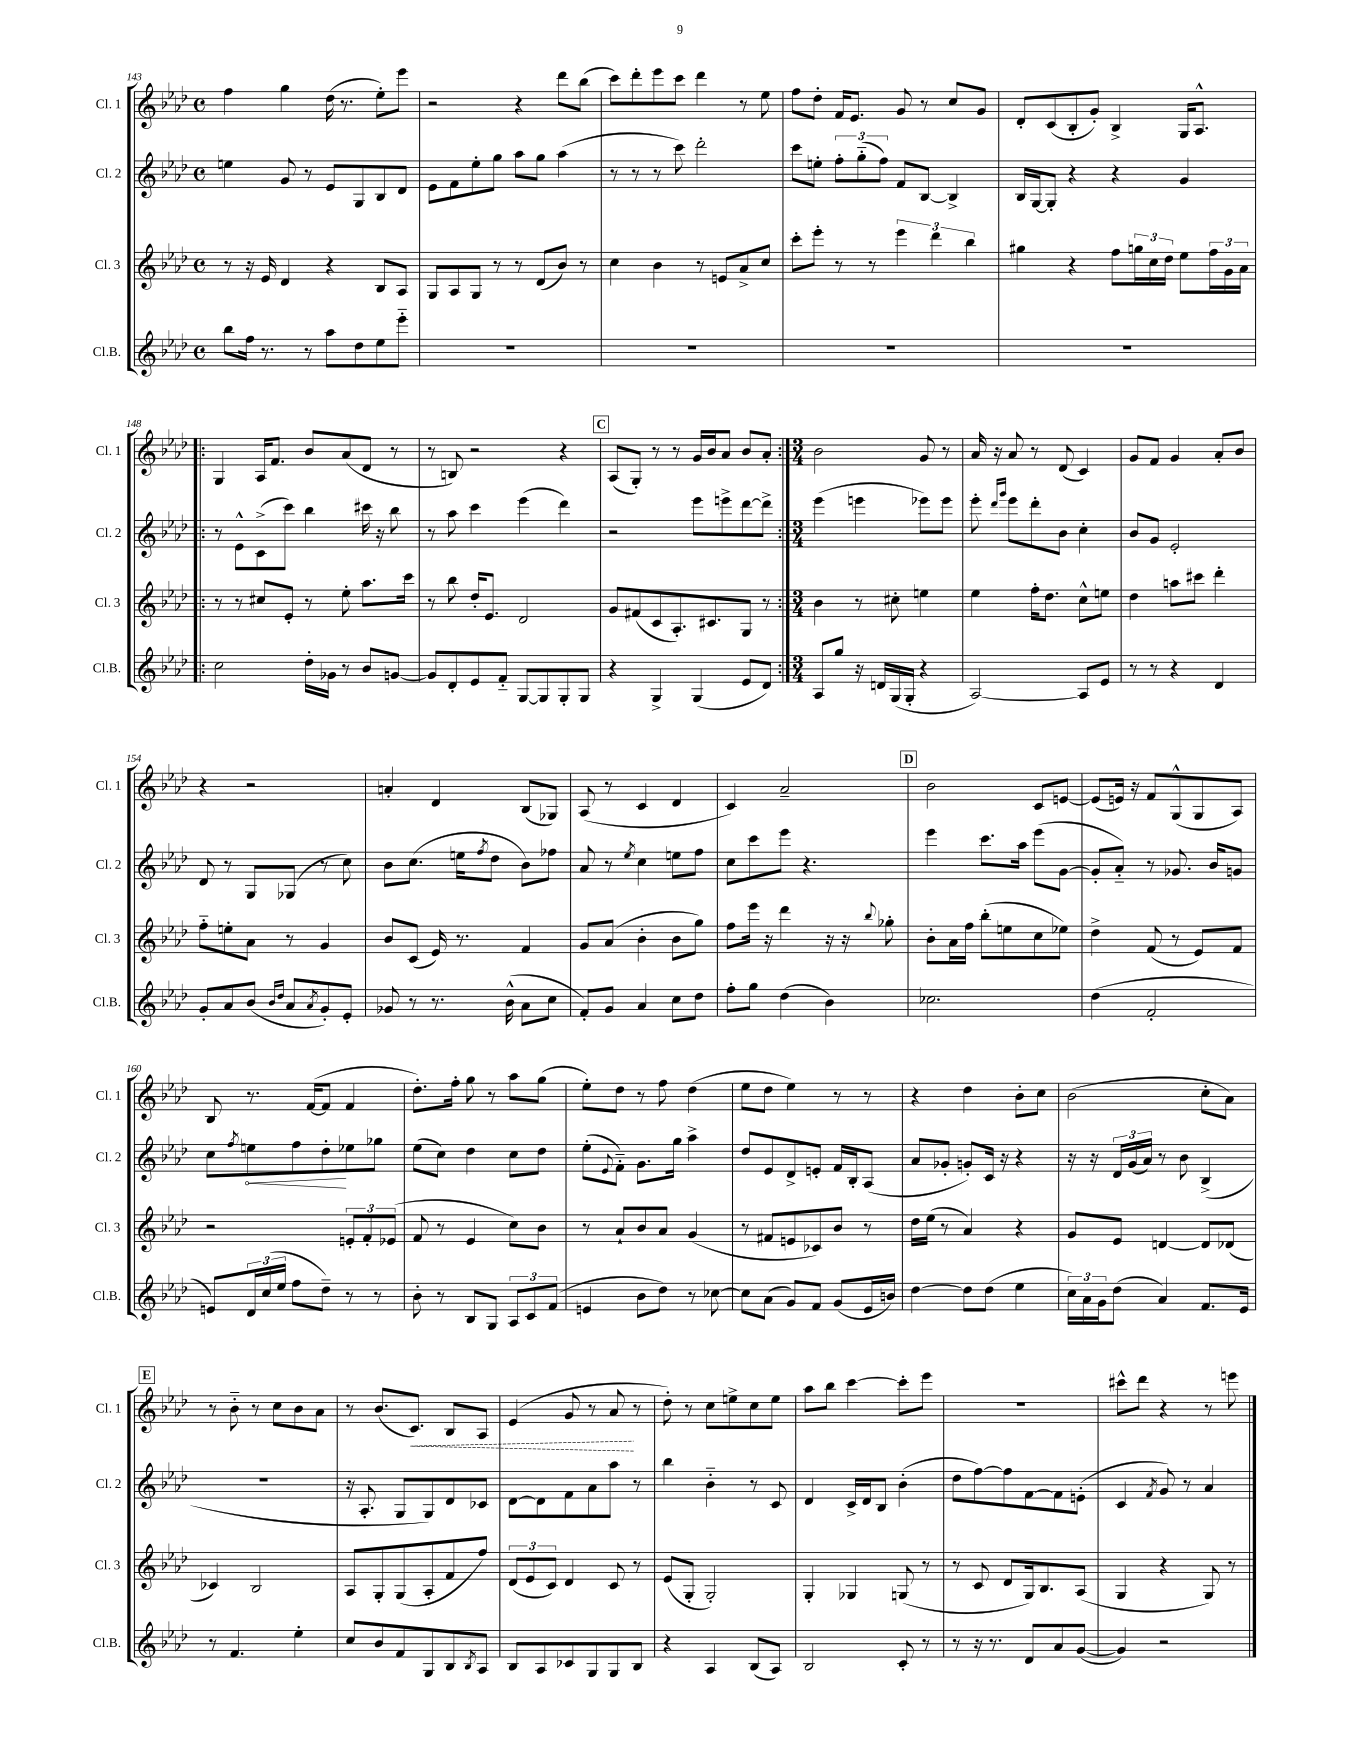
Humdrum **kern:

**kern	**kern	**kern	**kern
*staff4	*staff3	*staff2	*staff1
*clefG2	*clefG2	*clefG2	*clefG2
*k[b-e-a-d-]	*k[b-e-a-d-]	*k[b-e-a-d-]	*k[b-e-a-d-]
*M4/4	*M4/4	*M4/4	*M4/4
*met(c)	*met(c)	*met(c)	*met(c)
8bb-	8r	4ee	4ff
16ff	16r	.	.
8.r	16e-	.	.
.	4d-	8g	4gg
8r	.	8r	.
8aa-	4r	8e-	(16dd-
.	.	.	8.r
8dd-	.	8G	.
8ee-	8B-	8B-	8ee-')
8eee-'~	8A-	8d-	8eee-
=	=	=	=
1r	8G	8e-	2r
.	8A-	8f	.
.	8G	8ee-'	.
.	8r	8gg	.
.	8r	8aa-	4r
.	(8d-	8gg	.
.	8b-)	(4aa-	8ddd-
.	8r	.	(8bb-
=	=	=	=
1r	4cc	8r	8ccc)
.	.	8r	8ddd-'
.	4b-	8r	8eee-
.	.	8ccc)	8ccc
.	8r	2ddd-'	4ddd-
.	8e	.	.
.	8a-^	.	8r
.	8cc	.	8ee-
=	=	=	=
1r	8ccc'	8ccc	8ff
.	8eee-'	8ee'	8dd-'
.	8r	12ff'	16f
.	.	.	8.e-
.	.	(12gg'~	.
.	8r	.	.
.	.	12ff)	.
.	6eee-	8f	8g
.	.	[8B-	8r
.	6ddd-	.	.
.	.	4B-^]	8cc
.	6bb-	.	.
.	.	.	8g
=	=	=	=
1r	4gg#	16B-	8d-'
.	.	[16G	.
.	.	8G']	(8c
.	4r	4r	8B-'
.	.	.	8g')
.	8ff	4r	4B-^
.	24gg	.	.
.	24cc	.	.
.	24dd-	.	.
.	8ee-	4g	16G
.	.	.	8.A-^^
.	24ff	.	.
.	24g	.	.
.	24a-	.	.
=!|:	=!|:	=!|:	=!|:
2cc	8r	8r	4G
.	8r	8e-^^	.
.	8cc#	(8c^	16A-
.	.	.	8.f
.	8e-'	8ccc)	.
16dd-'	8r	4bb-	8b-
16g-	.	.	.
8r	8ee-'	.	(8a-
8b-	8.aa-	16ccc#	8d-
.	.	16r	.
[8g	.	8bb-	8r
.	16ccc	.	.
=	=	=	=
8g]	8r	8r	8r
8d-'	8bb-	8aa-	8B)
8e-	16dd-'	4ccc	2r
.	8.e-	.	.
8f'~	.	.	.
[8G	2d-	(4eee-	.
8G]	.	.	.
8G'	.	4ddd-)	4r
8G	.	.	.
=	=	=	=
4r	8g	2r	(8A-
.	(8f#	.	8G')
4G^	8c	.	8r
.	8.A-')	.	8r
(4G	.	8eee-	16g
.	8.c#	.	16b-
.	.	8eee^	8a-
8e-	8G	[8ddd-	8b-
8d-)	8r	8ddd-^]	8a-'
=:|!	=:|!	=:|!	=:|!
*M3/4	*M3/4	*M3/4	*M3/4
8A-	4b-	(4eee-	2b-
8gg	.	.	.
16r	8r	4eee	.
16d	.	.	.
(16G	8cc#'	.	.
16G'	.	.	.
4r	4ee	8eee-)	8g
.	.	8eee-	8r
=	=	=	=
[2A-)	4ee-	8eee-'	16a-
.	.	.	16r
.	.	16qqddd-	.
.	.	16qqggg	.
.	.	8eee-	8a-
.	16ff'	8ddd-'	8r
.	8.dd-	.	.
.	.	8b-	(8d-
8A-]	8cc^^	4cc'	4c)
8e-	8ee	.	.
=	=	=	=
8r	4dd-	8b-	8g
8r	.	8g	8f
4r	8aa	2e-'	4g
.	8ccc#	.	.
4d-	4ddd-'	.	8a-'
.	.	.	8b-
=	=	=	=
8g'	8ff'~	8d-	4r
8a-	8ee'	8r	.
(8b-	8a-	8G	2r
16qqb-	.	.	.
16qqdd-	.	.	.
8a-	8r	(8G-	.
8qa-	.	.	.
8g')	4g	8r	.
8e-'	.	8cc)	.
=	=	=	=
8g-	8b-	8b-	4a'
8r	(8c	(8.cc	.
8.r	16e-)	.	4d-
.	8.r	16ee	.
.	.	8qff	.
.	.	8dd-	.
(16b-^^	.	.	.
8a-	4f	8b-)	(8B-
8cc	.	8ff-	8G-)
=	=	=	=
8f')	8g	8a-	(8A-
8g	(8a-	8r	8r
.	.	8qee-	.
4a-	4b-'	4cc	4c
8cc	8b-	8ee	4d-
8dd-	8gg)	8ff	.
=	=	=	=
8ff'	8ff	8cc	4c)
8gg	16eee-	8ccc	.
.	16r	.	.
(4dd-	4ddd-	8eee-	2a-~
.	.	4.r	.
4b-)	16r	.	.
.	16r	.	.
.	8qqbb-	.	.
.	8gg-'	.	.
=	=	=	=
2.cc-	8b-'	4eee-	2b-
.	16a-	.	.
.	16ff	.	.
.	(8bb-'	8.ccc	.
.	8ee	.	.
.	.	16aa-	.
.	8cc	(8eee-	8c
.	8ee-)	[8g	[8e
=	=	=	=
(4dd-	4dd-^	8g']	(8e]
.	.	8a-'~)	16e)
.	.	.	16r
2f'	(8f	8r	8f
.	8r	8.g-	(8G^^
.	8e-)	.	8G
.	.	16b-	.
.	8f	8g	8A-)
=	=	=	=
8e)	2r	8cc	8B-
.	.	8qff	.
24d-	.	8ee	8.r
(24cc	.	.	.
24ee-	.	.	.
8ff	.	8ff	.
.	.	.	([16f
8dd-~)	.	8dd-'	8f]
8r	12e'	8ee-	4f
.	12f'	.	.
8r	.	8gg-	.
.	(12e-	.	.
=	=	=	=
8b-'	8f	(8ee-	8.dd-')
8r	8r	8cc)	.
.	.	.	16ff'
8B-	4e-	4dd-	8gg
8G	.	.	8r
12A-	8cc)	8cc	8aa-
12c	.	.	.
.	8b-	8dd-	(8gg
(12f	.	.	.
=	=	=	=
4e	8r	(8ee-'	8ee-')
.	.	8qqe-	.
.	8a-`	8f'~)	8dd-
8b-	8b-	8.g	8r
8dd-)	8a-	.	8ff
.	.	16gg	.
8r	(4g	4aa-^	(4dd-
[8cc-	.	.	.
=	=	=	=
8cc-]	8r	8dd-	8ee-
(8a-	8f#	8e-	8dd-
8g)	8e	8d-^	4ee-)
8f	8c-)	8e'	.
(8g	8b-	16f	8r
.	.	16B-'	.
16e-	8r	(8A-	8r
16b)	.	.	.
=	=	=	=
[4dd-	16dd-	8a-	4r
.	(16ee-	.	.
.	8r	8g-'	.
8dd-]	4a-)	8g')	4dd-
(8dd-	.	16c	.
.	.	16r	.
4ee-	4r	4r	8b-'
.	.	.	8cc
=	=	=	=
24cc)	8g	16r	(2b-
24a-	.	.	.
.	.	16r	.
24g	.	.	.
(8dd-	8e-	24d-	.
.	.	(24g	.
.	.	24a-)	.
4a-)	[4d	8r	.
.	.	8b-	.
8.f	8d]	(4B-^	8cc'
.	(8d-	.	8a-)
16e-	.	.	.
=	=	=	=
8r	4c-)	2.r	8r
4.f	.	.	8b-'~
.	2B-	.	8r
.	.	.	8cc
4ee-'	.	.	8b-
.	.	.	8a-
=	=	=	=
8cc	8A-	16r	8r
.	.	8.A-'	.
8b-	8G'	.	(8.b-
8f	(8G	8G	.
.	.	.	8.c)
8G	8A-'	8G)	.
8B-	8f	8d-	8B-
8qB-	.	.	.
8A-	8ff)	8c-	8A-
=	=	=	=
8B-	(12d-	[8d-	(4e-
.	12e-	.	.
8A-	.	8d-]	.
.	12c)	.	.
8c-	4d-	8f	8g
8G	.	8a-	8r
8G	8c	8aa-	8a-
8B-	8r	8r	8r
=	=	=	=
4r	(8e-	4bb-	8dd-')
.	8G'	.	8r
4A-	2G')	4b-'~	8cc
.	.	.	8ee^
(8B-	.	8r	8cc
8A-)	.	8c	8ee
=	=	=	=
2B-	4G'	4d-	8aa-
.	.	.	8bb-
.	4G-	16c^	[4ccc
.	.	16d-	.
.	.	8B-	.
8c'	(8G	(4b-'	8ccc']
8r	8r	.	8eee-
=	=	=	=
8r	8r	8dd-	2.r
16r	8c	[8ff)	.
8.r	.	.	.
.	8d-	8ff]	.
8d-	16G)	[8f	.
.	8.B-	.	.
8a-	.	8f]	.
([8g	(8A-	(8e'	.
=	=	=	=
4g])	4G	4c	8ccc#^^
.	.	.	8ddd-
.	.	8qf	.
2r	4r	8g)	4r
.	.	8r	.
.	8G)	4a-	8r
.	8r	.	8eee
==	==	==	==
*-	*-	*-	*-
